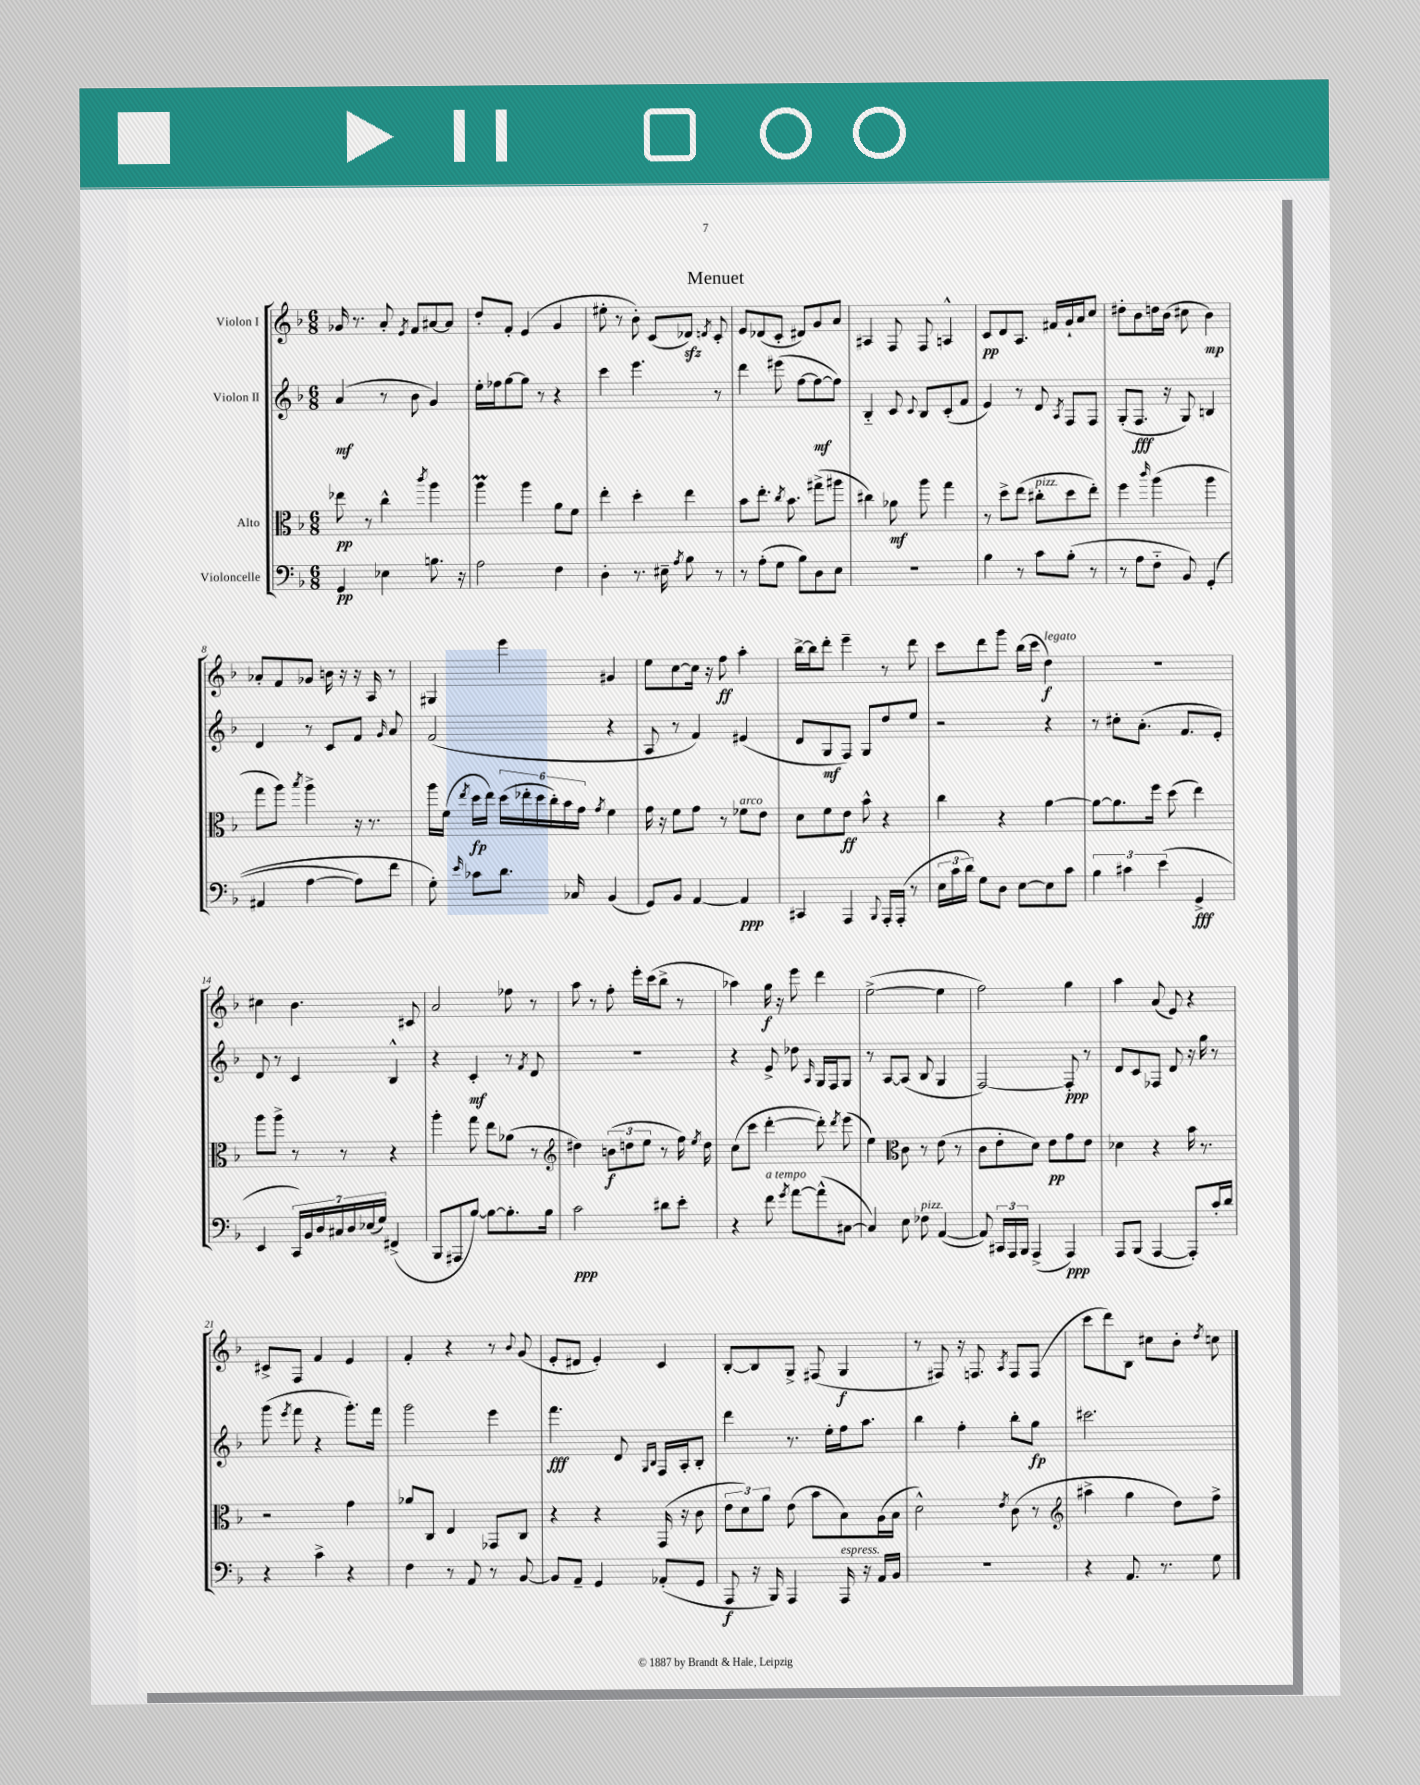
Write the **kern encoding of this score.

**kern	**dynam	**kern	**dynam	**kern	**dynam	**kern	**dynam
*part4	*part4	*part3	*part3	*part2	*part2	*part1	*part1
*staff4	*staff4	*staff3	*staff3	*staff2	*staff2	*staff1	*staff1
*I"Violoncelle	*	*I"Alto	*	*I"Violon II	*	*I"Violon I	*
*clefF4	*	*clefC3	*	*clefG2	*	*clefG2	*
*k[b-]	*	*k[b-]	*	*k[b-]	*	*k[b-]	*
*M6/8	*	*M6/8	*	*M6/8	*	*M6/8	*
=1	=1	=1	=1	=1	=1	=1	=1
4GG/	pp	8ee-X\	pp	(4a/	mf	16g-X/	.
.	.	.	.	.	.	8.r	.
.	.	8r	.	.	.	.	.
4E-X\	.	4cc^^\	.	8r	.	8a'/	.
.	.	.	.	.	.	8qe/	.
.	.	.	.	8b-\	.	8f/L	.
.	.	8qccc/	.	.	.	.	.
8.Bn\	.	4aa\	.	4g/)	.	[8a#X/	.
.	.	.	.	.	.	8a#/J]	.
16r	.	.	.	.	.	.	.
=2	=2	=2	=2	=2	=2	=2	=2
2A\	.	4aam\	.	16ee'\LL	.	8dd'/L	.
.	.	.	.	16ff-X\J	.	.	.
.	.	.	.	[8gg\	.	8f'/J	.
.	.	4aa\	.	8gg\J]	.	(4e/	.
.	.	.	.	8r	.	.	.
4F\	.	8a\L	.	4r	.	4g/	.
.	.	8f\J	.	.	.	.	.
=3	=3	=3	=3	=3	=3	=3	=3
4D'\	.	4ee'\	.	4ccc\	.	8ee#X'\	.
.	.	.	.	.	.	8r	.
8.r	.	4dd'\	.	4.eee\	.	8b-'\)	.
.	.	.	.	.	.	(8c/L	.
16E#X~\	.	.	.	.	.	.	.
8qA/	.	.	.	.	.	.	.
8B-\	.	4ee\	.	.	.	8d-Xzz/J)	.
.	.	.	.	.	.	8qdn/	.
8r	.	.	.	8r	.	8c'/	.
=4	=4	=4	=4	=4	=4	=4	=4
8r	.	8b-\L	.	4ddd\	.	8e/L	.
(8A'\L	.	8.ee'\J	.	.	.	(8d-X/	.
8G\J	.	.	.	(8eee#X\	.	8c'/J	.
.	.	8qcc/	.	.	.	.	.
.	.	8.b-\	.	.	.	.	.
8B-\L)	.	.	.	[8ff\L	.	8d#X/L)	.
8D\	.	(8gg#X^\L	.	8ff\_	mf	8g/	.
8E\J	.	8aa#X\J	.	8ff\J])	.	8a/J	.
=5	=5	=5	=5	=5	=5	=5	=5
2.r	.	4cc#X\)	.	4B-/	.	4A#X/	.
.	.	8a-X\	mf	8c/	.	8F/	.
.	.	.	.	8qqc/	.	.	.
.	.	8aa\	.	8B-/L	.	8F/	.
.	.	4gg\	.	(8c'/	.	4An^^/	.
.	.	.	.	8f/J	.	.	.
=6	=6	=6	=6	=6	=6	=6	=6
4B-\	.	8r	.	4e/)	.	8c/L	pp
.	.	8dd^\L	.	.	.	8d/	.
8r	.	(8ee\J	.	8r	.	8.A/J	.
!	!	!LO:TX:a:i:t=pizz.	!	!	!	!	!
8c\L	.	8cc#X'\L	.	8d/	.	.	.
.	.	.	.	.	.	16f#X/LL	.
.	.	.	.	8qA/	.	.	.
(8B-'\J	.	8dd\	.	8F/L	.	16g`/	.
.	.	.	.	.	.	16a/J	.
8r	.	8ee'\J)	.	8F/J	.	8cc/J	.
=7	=7	=7	=7	=7	=7	=7	=7
8r	.	4ff\	.	(8G'/L	.	8dd#X'\L	.
8A\L	.	.	.	8.F/J	fff	8b-\	.
.	.	16qqccc/	.	.	.	.	.
8F\J	.	(4aa\	.	.	.	16ddn\L	.
.	.	.	.	16r	.	(16b-\JJ	.
8BB-/)	.	.	.	8G/)	.	8cc#X\	.
((4GG'/	.	4aa\	.	4Bn/	.	4b-\)	mp
!!LO:LB:g=z
=8	=8	=8	=8	=8	=8	=8	=8
4AA#X/	.	8gg\L	.	4d/	.	8a-X'/L	.
.	.	8aa\J)	.	.	.	8f/	.
.	.	8qbb-/	.	.	.	.	.
[4A\	.	4aa^\	.	8r	.	8g-X/J	.
.	.	.	.	8c/L	.	16bn\	.
.	.	.	.	.	.	16r	.
8A\L])	.	16r	.	8f/J	.	16r	.
.	.	8.r	.	.	.	16A/	.
.	.	.	.	16qqg/	.	.	.
8f\J	.	.	.	8a/	.	8r	.
=9	=9	=9	=9	=9	=9	=9	=9
8G'\)	.	16aa\LL	.	(2f/	.	4G#X/	.
.	.	(16f\JJ	.	.	.	.	.
16qqe/	.	8qee/	.	.	.	.	.
8c-X\L	.	16dd\LL	fp	.	.	.	.
.	.	16ee\JJ)	.	.	.	.	.
8.d\J	.	(24dd\LL	.	.	.	4eee\	.
.	.	24ee-X'\	.	.	.	.	.
.	.	24dd\	.	.	.	.	.
.	.	24cc'\)	.	.	.	.	.
.	.	24b-\	.	.	.	.	.
16C-X/	.	.	.	.	.	.	.
.	.	24g\JJ	.	.	.	.	.
.	.	8qg/	.	.	.	.	.
(4BB-/	.	4f\	.	4r	.	4g#X/	.
=10	=10	=10	=10	=10	=10	=10	=10
8GG/L)	.	16g\	.	8A/	.	8ee\L	.
.	.	16r	.	.	.	.	.
8BB-/J	.	8f\L	.	8r	.	[8cc\	.
[4AA/	.	8g\J	.	4f/)	.	16cc\Jk]	.
.	.	.	.	.	.	16r	.
.	.	8r	.	.	.	8ff\	ff
!	!	!LO:TX:a:i:t=arco	!	!	!	!	!
4AA/]	ppp	8f-X\L	.	(4e#X/	.	4aa'\	.
.	.	8e\J	.	.	.	.	.
=11	=11	=11	=11	=11	=11	=11	=11
4CC#X/	.	8d\L	.	8d/L	.	[16bb-^\LL	.
.	.	.	.	.	.	16bb-\J]	.
.	.	8f\	.	8G/	mf	8ddd'\J	.
4AAA/	.	8e\J	ff	8F/J)	.	4eee~\	.
.	.	8b-^^\	.	8G/L	.	.	.
8qqBBB-/	.	.	.	.	.	.	.
16AAA'/LL	.	4r	.	8dd/	.	8r	.
(16AAA'/JJ	.	.	.	.	.	.	.
8r	.	.	.	8ee/J	.	8ddd\	.
=12	=12	=12	=12	=12	=12	=12	=12
24E\LL	.	4cc\	.	2r	.	8ccc\L	.
24c\	.	.	.	.	.	.	.
24d\JJ)	.	.	.	.	.	.	.
8G\L	.	.	.	.	.	8ddd\	.
8D\J	.	4r	.	.	.	8ggg\J	.
[8E\L	.	.	.	.	.	(16bb-\LL	.
.	.	.	.	.	.	16ccc\JJ	.
!	!	!	!	!	!	!LO:TX:a:i:t=legato	!
8E\]	.	[4a\	.	4r	.	4dd\)	f
8c\J	.	.	.	.	.	.	.
=13	=13	=13	=13	=13	=13	=13	=13
6B-\	.	8a\L_	.	8r	.	2.r	.
.	.	8.a\]	.	8cc#X'\L	.	.	.
6c#X\	.	.	.	.	.	.	.
.	.	.	.	(8.a'\J	.	.	.
.	.	16ff\Jk	.	.	.	.	.
(6e\	.	.	.	.	.	.	.
.	.	(8dd\	.	.	.	.	.
.	.	.	.	8.f/L	.	.	.
4GG^/	fff	4ee\)	.	.	.	.	.
.	.	.	.	8e'/J)	.	.	.
!!LO:LB:g=z
=14	=14	=14	=14	=14	=14	=14	=14
4EE/	.	8aa\L	.	8d/	.	4cc#X\	.
.	.	8aa^\J	.	8r	.	.	.
28CC/LL)	.	8r	.	4c/	.	4.b-\	.
28BB-/	.	.	.	.	.	.	.
28D/	.	.	.	.	.	.	.
28C#X/	.	.	.	.	.	.	.
.	.	8r	.	.	.	.	.
28D/	.	.	.	.	.	.	.
(28E-X/	.	.	.	.	.	.	.
28G/JJ)	.	.	.	.	.	.	.
(4FF#X^/	.	4r	.	4B-^^/	.	.	.
.	.	.	.	.	.	8c#X/	.
=15	=15	=15	=15	=15	=15	=15	=15
8BBB-/L	.	4aa'\	.	4r	.	2a/	.
8AAA#X/	.	.	.	.	.	.	.
[8B-/J)	.	8gg\	.	4c'/	mf	.	.
8B-\L_	.	8ee\L	.	.	.	.	.
8.B-'\]	.	(8a-X\J	.	8r	.	8ff-X\	.
.	.	.	.	8qf/	.	.	.
.	.	8r	.	8d/	.	8r	.
16B-\Jk	.	.	.	.	.	.	.
=16	=16	=16	=16	=16	=16	=16	=16
*	*	*clefG2	*	*	*	*	*
2c\	ppp	4dd#X\)	.	2.r	.	8aa\	.
.	.	.	.	.	.	8r	.
.	.	(12bn\L	f	.	.	8ff'\	.
.	.	12ddn\	.	.	.	.	.
.	.	.	.	.	.	16eee'\LL	.
.	.	12ee\J	.	.	.	.	.
.	.	.	.	.	.	(16ccc\J	.
8d#X\L	.	8r	.	.	.	8bb-^\J	.
8e'\J	.	16ff\)	.	.	.	8r	.
.	.	8qee/	.	.	.	.	.
.	.	16dd\	.	.	.	.	.
=17	=17	=17	=17	=17	=17	=17	=17
4r	.	(8cc\L	.	4r	.	4aa-X\)	.
.	.	8ccc\J	.	.	.	.	.
!LO:TX:a:i:t=a tempo	!	!	!	!	!	!	!
8f\	.	[4ddd'\	.	8e^/	.	16gg\	f
.	.	.	.	.	.	16r	.
8qg/	.	.	.	.	.	.	.
[8a\L	.	.	.	8dd-X\	.	8eee\	.
.	.	.	.	16qqA/	.	.	.
(8a^^\]	.	8ddd'\])	.	16G/LL	.	4ddd\	.
.	.	.	.	16F/J	.	.	.
.	.	8qddd/	.	.	.	.	.
[8C#X\J	.	(8eee\	.	8G/J	.	.	.
=18	=18	=18	=18	=18	=18	=18	=18
4C#/])	.	4ee\)	.	8r	.	([2ee^\	.
.	.	.	.	[8A/L	.	.	.
*	*	*clefC3	*	*	*	*	*
8E\	.	8c\	.	(8A/J]	.	.	.
!LO:TX:a:i:t=pizz.	!	!	!	!	!	!	!
8F-X\	.	8r	.	8B-/	.	.	.
([4AA/	.	(8e\	.	4G/	.	4ee\]	.
.	.	8r	.	.	.	.	.
=19	=19	=19	=19	=19	=19	=19	=19
8AA/])	.	8c\L	.	[2F/)	.	2ff\)	.
24CC#X/LL	.	8e'\	.	.	.	.	.
24AAA/	.	.	.	.	.	.	.
24BBB-/JJ	.	.	.	.	.	.	.
(4AAA^/	.	8d\J)	.	.	.	.	.
.	.	8e\L	pp	.	.	.	.
4AAA/)	ppp	8g\	.	8F'/]	ppp	4gg\	.
.	.	8e\J	.	8r	.	.	.
=20	=20	=20	=20	=20	=20	=20	=20
8AAA/L	.	4d-X\	.	8d/L	.	4aa\	.
(8BBB-/J	.	.	.	8c/	.	.	.
[4AAA/	.	4r	.	8F-X/J	.	(8a/	.
.	.	.	.	8d/	.	8e/)	.
8AAA'/L])	.	16b-\	.	16r	.	4r	.
.	.	8.r	.	16gg\	.	.	.
16c'/L	.	.	.	8r	.	.	.
16d/JJ	.	.	.	.	.	.	.
!!LO:LB:g=z
=21	=21	=21	=21	=21	=21	=21	=21
4r	.	2r	.	(8ggg\	.	8c#X^/L	.
.	.	.	.	8qeee/	.	.	.
.	.	.	.	8fff\	.	8F/J	.
4c^\	.	.	.	4r	.	4f/	.
4r	.	4g\	.	8.ggg'\L)	.	4e/	.
.	.	.	.	16fff\Jk	.	.	.
=22	=22	=22	=22	=22	=22	=22	=22
4F\	.	8a-X/L	.	2ggg\	.	4f'/	.
.	.	8C/J	.	.	.	.	.
8r	.	4E/	.	.	.	4r	.
8AA/	.	.	.	.	.	.	.
8r	.	8GG-X/L	.	4eee\	.	8r	.
.	.	.	.	.	.	8qqb-/	.
[8BB-/	.	8C/J	.	.	.	(8g/	.
=23	=23	=23	=23	=23	=23	=23	=23
8BB-/L]	.	4r	.	4.fff\	fff	8e'/L	.
8AA~/J	.	.	.	.	.	8d#X/J	.
4GG/	.	4r	.	.	.	4e'/)	.
.	.	.	.	8d/	.	.	.
.	.	.	.	16qqG/LL	.	.	.
.	.	.	.	16qqB-/JJ	.	.	.
(8AA-X'/L	.	(16GG/	.	16F/LL	.	4c/	.
.	.	16r	.	16A'/J	.	.	.
8GG/J	.	8c\	.	8B-'/J	.	.	.
=24	=24	=24	=24	=24	=24	=24	=24
8AAA/	f	12e\L	.	4ddd\	.	[8B-'/L	.
.	.	12d\)	.	.	.	.	.
16r	.	.	.	.	.	8B-/]	.
.	.	12a\J	.	.	.	.	.
16BBB-/)	.	.	.	.	.	.	.
4AAA/	.	(8e\	.	8.r	.	8G^/J	.
.	.	8b-\L	.	.	.	(8F#X/	.
.	.	.	.	16ee'\LL	.	.	.
!LO:TX:a:i:t=espress.	!	!	!	!	!	!	!
16AAA/	.	8B-\)	.	16ff\J	.	4G/	f
16r	.	.	.	8.aa\J	.	.	.
16AA/LL	.	(16A\L	.	.	.	.	.
16BB-/JJ	.	16B-\JJ	.	.	.	.	.
=25	=25	=25	=25	=25	=25	=25	=25
2.r	.	2d^^\)	.	4bb-\	.	8r	.
.	.	.	.	.	.	8F#X/)	.
.	.	.	.	4ff'\	.	16r	.
.	.	.	.	.	.	8.Fn/	.
.	.	8qe/	.	.	.	8qA/	.
.	.	(8c\	.	8bb-'\L	.	8F/L	.
.	.	8r	.	8gg\J	fp	(8F/J	.
=26	=26	=26	=26	=26	=26	=26	=26
*	*	*clefG2	*	*	*	*	*
4r	.	4aa#X^\	.	2.ccc#X\	.	8ccc\L	.
.	.	.	.	.	.	8ddd\)	.
8.AA/	.	4gg\	.	.	.	8B-\J	.
.	.	.	.	.	.	8cc#X\L	.
8.r	.	.	.	.	.	.	.
.	.	8dd\L)	.	.	.	8b-'\J	.
.	.	.	.	.	.	8qdd/	.
8G\	.	8ff^\J	.	.	.	8ccn\	.
==	==	==	==	==	==	==	==
*-	*-	*-	*-	*-	*-	*-	*-
